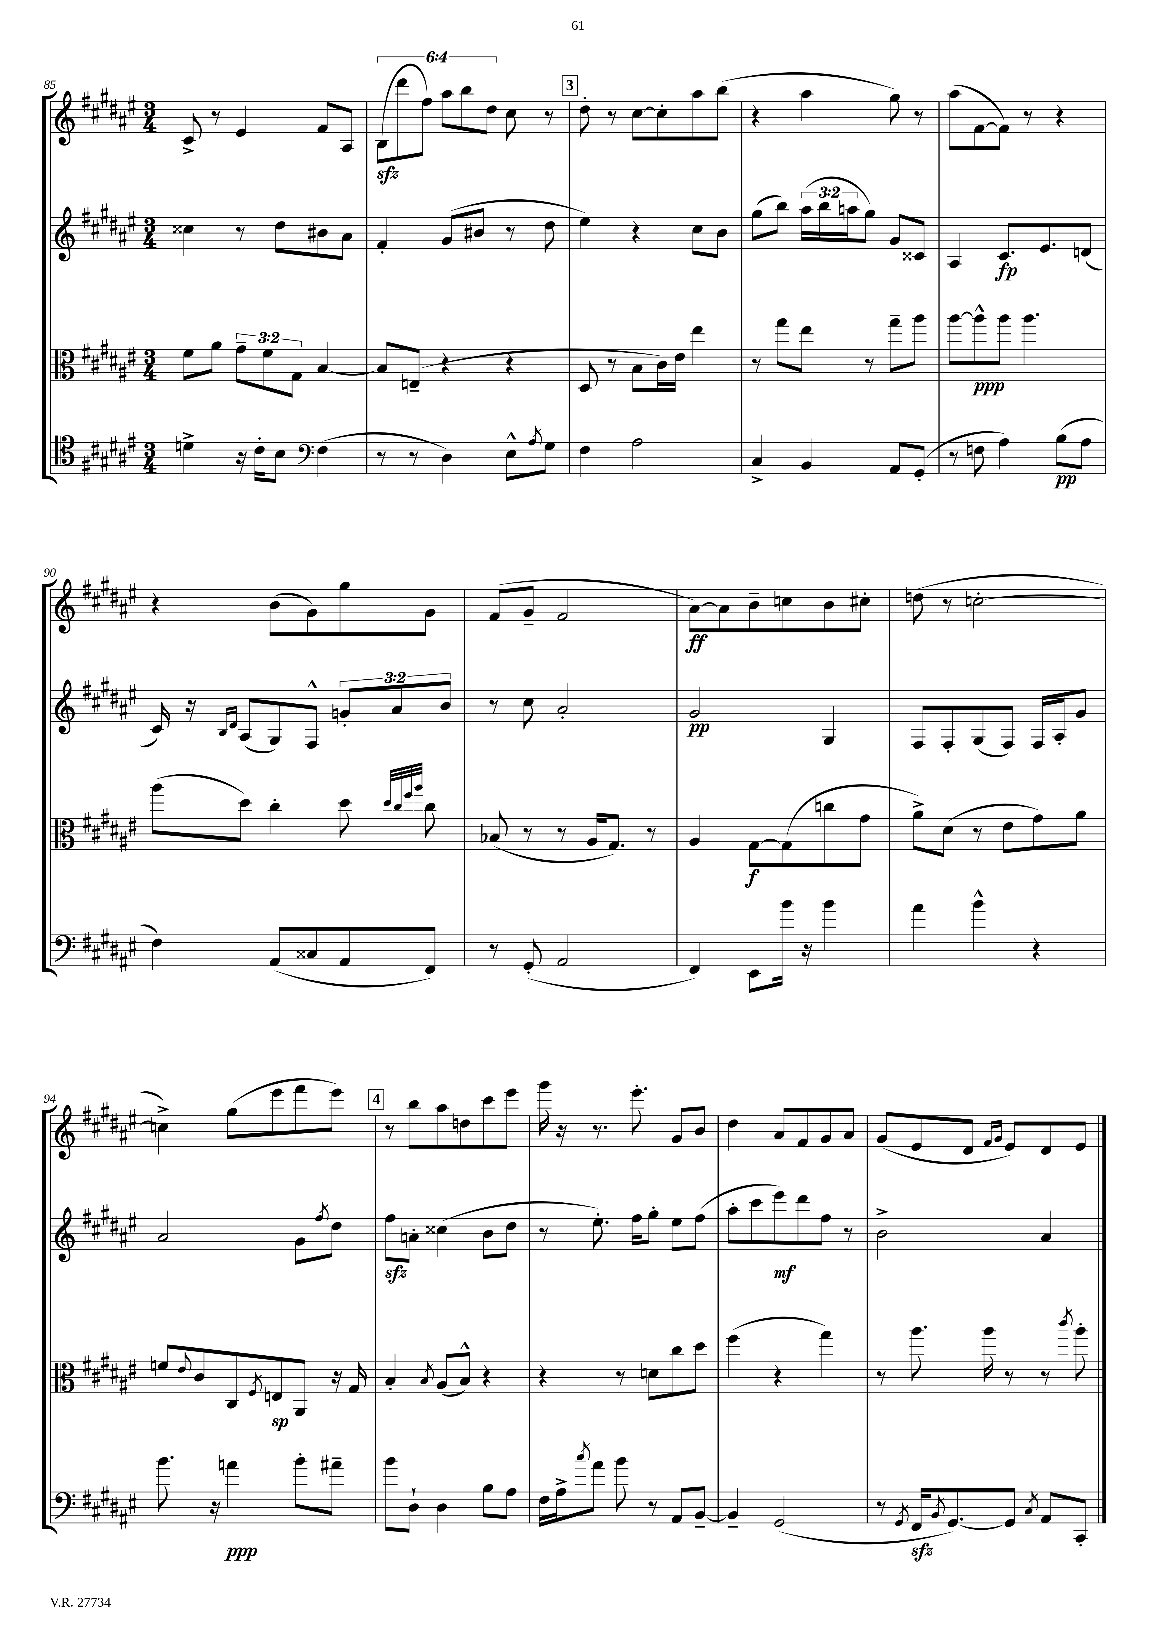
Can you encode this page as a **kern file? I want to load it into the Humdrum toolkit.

**kern	**kern	**kern	**kern
*staff4	*staff3	*staff2	*staff1
*clefC4	*clefC3	*clefG2	*clefG2
*k[f#c#g#d#a#e#]	*k[f#c#g#d#a#e#]	*k[f#c#g#d#a#e#]	*k[f#c#g#d#a#e#]
*M3/4	*M3/4	*M3/4	*M3/4
4d^	8f#	4cc##	8c#^
.	8a#	.	8r
16r	12g#~	8r	4e#
16c#'	.	.	.
.	12f#	.	.
8B	.	8dd#	.
.	12G#	.	.
*clefF4	*	*	*
(4F#	[4B	8b#	8f#
.	.	8a#	8A#
=	=	=	=
8r	8B]	4f#'	(12B
.	.	.	12ddd#
8r	(8E~	.	.
.	.	.	12ff#)
4D#)	4r	(8g#	12aa#
.	.	.	12bb
.	.	8b#	.
.	.	.	12dd#
8E#^^	4r	8r	8cc#
8qA#	.	.	.
8G#	.	8dd#	8r
=	=	=	=
4F#	8D#	4ee#)	8dd#'
.	8r	.	8r
2A#	8B	4r	[8cc#
.	16c#)	.	8cc#']
.	16e#	.	.
.	4ee#	8cc#	8aa#
.	.	8b	(8bb
=	=	=	=
4C#^	8r	(8gg#	4r
.	8gg#	8bb)	.
4BB	8ee#	(24aa#	4aa#
.	.	24bb	.
.	.	24aa	.
.	8r	8gg#)	.
8AA#	8gg#~	8g#	8gg#)
(8GG#'	8aa#	8c##	8r
=	=	=	=
8r	[8aa#	4A#	(8aa#
8F	8aa#^^]	.	[8f#
4A#)	8aa#	8.c#	8f#])
.	4.aa#	.	8r
.	.	8.e#	.
(8B	.	.	4r
8A#	.	(8d	.
=	=	=	=
4F#)	(8aa#	16c#)	4r
.	.	16r	.
.	.	16qqB	.
.	.	16qqd#	.
.	8dd#)	(8A#	.
(8AA#	4cc#'	8G#)	(8b
8C##	.	8F#^^	8g#)
8AA#	8dd#	12g'	8gg#
.	.	12a#	.
.	32qqdd#	.	.
.	32qqcc#	.	.
.	32qqff#	.	.
.	32qqaa#	.	.
8FF#)	8cc#	.	8g#
.	.	12b	.
=	=	=	=
8r	(8B-	8r	(8f#
(8GG#'	8r	8cc#	8g#~
2AA#	8r	2a#'	2f#
.	16A#	.	.
.	8.G#)	.	.
.	8r	.	.
=	=	=	=
4FF#)	4A#	2g#	[8a#)
.	.	.	8a#]
8EE#	[8G#	.	8b~
16b	(8G#]	.	8cc
16r	.	.	.
4b	8cc	4G#	8b
.	8g#	.	8cc#'
=	=	=	=
4a#	8a#^)	8F#	(8dd
.	(8d#	8F#'	8r
4b^^	8r	(8G#	[2cc'
.	8e#	8F#)	.
4r	8g#)	16F#	.
.	.	16A#'	.
.	8a#	8g#	.
=	=	=	=
8.b	8f	2a#	4cc^])
.	8qqe#	.	.
.	8c#	.	.
16r	.	.	.
4a	8C#	.	(8gg#
.	8qF#	.	.
.	8E	.	8eee#
8b'	8AA#	8g#	8fff#
.	.	8qff#	.
8a#~	16r	8dd#	8eee#)
.	16G#	.	.
=	=	=	=
8b	4B'	8ff#	8r
8D#`	.	8a'	8bb
.	8qB	.	.
4D#	(8A#	(4cc##	8aa#
.	8B^^)	.	8dd
8B	4r	8b	8ccc#
8A#	.	8dd#	8eee#
=	=	=	=
16F#	4r	8r	16ggg#
16A#^	.	.	16r
8qcc#	.	.	.
8a#	.	8.ee#')	8.r
8b	8r	.	.
.	.	16ff#	8.eee#'
8r	8d	8gg#'	.
8AA#	8cc#	8ee#	8g#
[8BB~	8dd#	(8ff#	8b
=	=	=	=
4BB~]	(4ff#	8aa#'	4dd#
.	.	8ccc#	.
(2GG#	4r	8eee#)	8a#
.	.	8ddd#	8f#
.	4gg#)	8ff#	8g#
.	.	8r	8a#
=	=	=	=
8r	8r	2b^	(8g#
8qGG#	.	.	.
16FF#	8.aa#	.	8e#
8qBB	.	.	.
[8.GG#)	.	.	.
.	.	.	8d#
.	16aa#	.	.
.	.	.	16qqf#
.	.	.	16qqg#
8GG#]	8r	.	8e#)
8qC#	.	.	.
8AA#	8r	4a#	8d#
.	8qccc#	.	.
8CC#'	8aa#'	.	8e#
==	==	==	==
*-	*-	*-	*-
